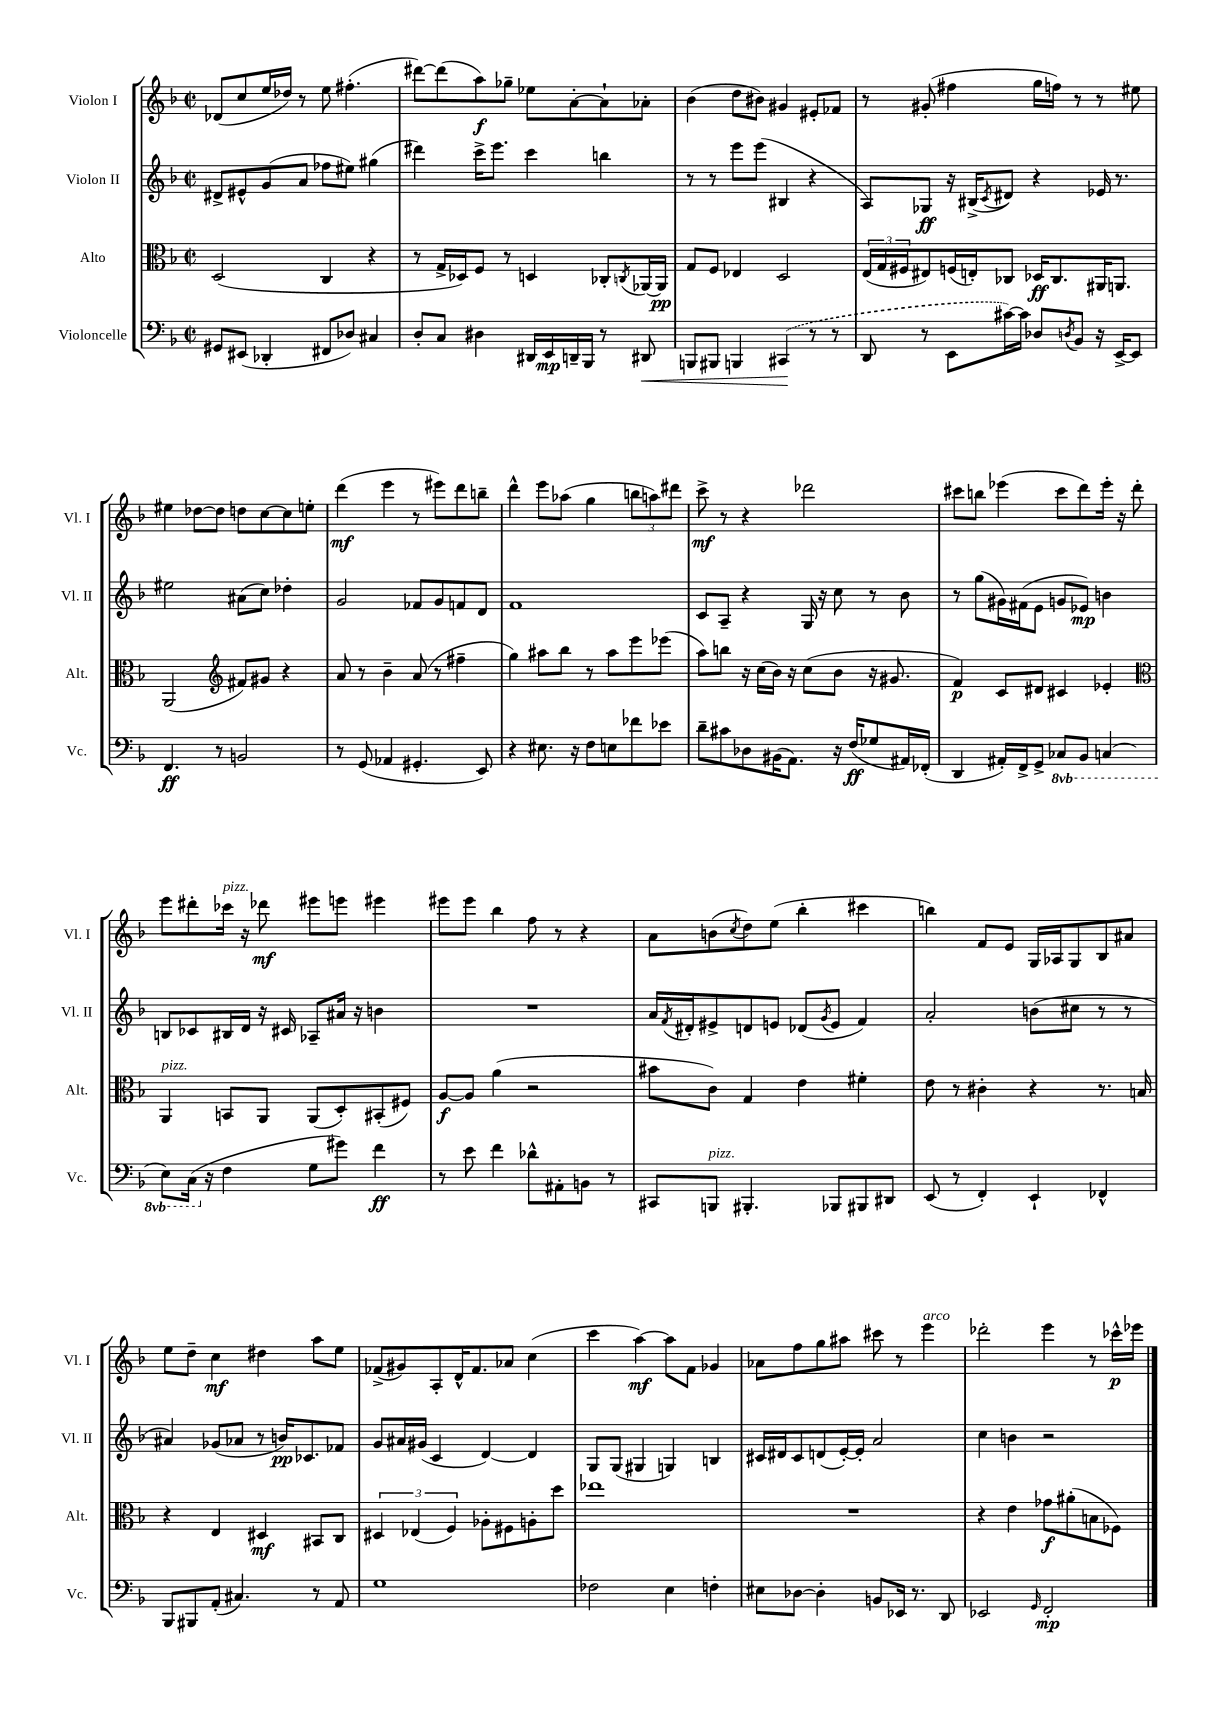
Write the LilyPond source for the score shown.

<<
\new StaffGroup <<
\new Staff = "s0" \with { instrumentName = "Violon I" shortInstrumentName = "Vl. I" } {
    \clef treble \key f \major \defaultTimeSignature \time 2/2
    des'8( c''8 e''16 des''16) r8 e''8 fis''4.-.( |
    dis'''8~) dis'''8( a''8\f) ges''8-- ees''8 a'8~-. a'8-! aes'8-. |
    bes'4( d''8 bis'8) gis'4 eis'8-. fes'8 |
    r8 gis'8-.( fis''4 g''16 f''16) r8 r8 eis''8 |
    eis''4 des''8~ des''8 d''8 c''8~ c''8 e''8-. |
    d'''4\mf( e'''4 r8 eis'''8) d'''8 b''8-- |
    d'''4-^ e'''8 aes''8( g''4 \tuplet 3/2 { b''8 a''8) dis'''8 } |
    c'''8->\mf r8 r4 des'''2 |
    cis'''8 b''8 ees'''4( cis'''8 d'''8) ees'''16-. r16 d'''8-. |
    e'''8 dis'''8-. ces'''16^\markup { \italic "pizz." } r16 des'''8\mf eis'''8 e'''8 eis'''4 |
    eis'''8 eis'''8 bes''4 f''8 r8 r4 |
    a'8 b'8( \acciaccatura { c''8 } d''8) e''8( bes''4-. cis'''4 |
    b''4) f'8 e'8 g16 aes16 g8 bes8 ais'8 |
    e''8 d''8-- c''4\mf dis''4 a''8 e''8 |
    fes'8->( gis'8) a8-. d'16-^ fes'8. aes'8 c''4( |
    c'''4 a''4~\mf) a''8 f'8 ges'4 |
    aes'8 f''8 g''8 ais''8 cis'''8 r8 e'''4^\markup { \italic "arco" } |
    des'''2-. e'''4 r8 ces'''16-^\p ees'''16 \bar "|." |
}
\new Staff = "s1" \with { instrumentName = "Violon II" shortInstrumentName = "Vl. II" } {
    \clef treble \key f \major \defaultTimeSignature \time 2/2
    dis'8-> eis'8-^ g'8( a'8 fes''8 eis''8) gis''4( |
    dis'''4) c'''16-> e'''8. c'''4 b''4 |
    r8 r8 e'''8 e'''8( bis4 r4 |
    a8) ges8\ff r16 bis16->( \acciaccatura { c'8 } dis'8) r4 ees'16 r8. |
    eis''2 ais'8( c''8) des''4-. |
    g'2 fes'8 g'8 f'8 d'8 |
    f'1 |
    c'8 a8-- r4 g16 r16 c''8 r8 bes'8 |
    r8 g''8( gis'16) fis'16( e'8 g'8 ees'8\mp) b'4 |
    b8 ces'8 bis16 d'16 r16 cis'16 aes8-- ais'16 r16 b'4 |
    R1 |
    a'16 \acciaccatura { f'8 } dis'16-. eis'8-> d'8 e'8 des'8( \acciaccatura { g'8 } e'8 f'4) |
    a'2-. b'8( cis''8 r8 r8 |
    ais'4) ges'8( aes'8 r8 b'16\pp) ces'8. fes'8 |
    g'8 ais'16 gis'16( c'4 d'4~) d'4 |
    g8 g8( gis4 g4) b4 |
    cis'16 dis'16 cis'8 d'8( e'16~-.) e'16-. a'2 |
    c''4 b'4 r2 \bar "|." |
}
\new Staff = "s2" \with { instrumentName = "Alto" shortInstrumentName = "Alt." } {
    \clef alto \key f \major \defaultTimeSignature \time 2/2
    d2( c4 r4 |
    r8 g16-> des16) f8 r8 d4 ces8-. \acciaccatura { c8 } aes,16~ aes,16\pp |
    g8 f8 ees4 d2 |
    \tuplet 3/2 { e16( g16 fis16 } eis8) f16( e16-.) ces8 des16\ff ces8. ais,16 a,8. |
    a,2( \clef treble fis'8) gis'8 r4 |
    a'8 r8 bes'4-- a'8( r8 fis''4-- |
    g''4) ais''8 bes''8 r8 ais''8 e'''8 ees'''8( |
    a''8) b''8 r16 c''16( bes'16) r16 c''8( bes'8 r16 gis'8. |
    f'4\p) c'8 dis'8 cis'4 ees'4-. |
    \clef alto a,4^\markup { \italic "pizz." } b,8 a,8 a,8( d8-.) bis,8-.( fis8) |
    a8~\f a8 a'4( r2 |
    bis'8 c'8) g4 e'4 fis'4-. |
    e'8 r8 cis'4-. r4 r8. b16 |
    r4 e4 dis4\mf bis,8 c8 |
    \tuplet 3/2 { dis4 ees4( f4) } aes8-. fis8 a8-. d''8 |
    ees''1 |
    R1 |
    r4 e'4 ges'8\f ais'8-.( b8 fes8) \bar "|." |
}
\new Staff = "s3" \with { instrumentName = "Violoncelle" shortInstrumentName = "Vc." } {
    \clef bass \key f \major \defaultTimeSignature \time 2/2 \set Staff.ottavationMarkups = #ottavation-simple-ordinals
    gis,8 eis,8( des,4-. fis,8 des8) cis4 |
    d8-. c8 dis4 dis,16 e,16\mp d,16-- bes,,16 r8 dis,8\< |
    b,,8 bis,,8 b,,4 \once \slurDashed cis,4\!( r8 r8 |
    d,8 r8 e,8 cis'16~) cis'16 des8 \acciaccatura { d8 } bes,8 r16 e,16~-> e,8 |
    f,4.\ff r8 b,2 |
    r8 g,8( aes,4 gis,4.-. e,8) |
    r4 eis8. r16 f8 e8 fes'8 ees'8 |
    d'8-- cis'8 des8 bis,16( a,8.) r16 f16\ff( ges8 ais,16) fes,16-.( |
    d,4 ais,16-.) f,16-> g,8-> \ottava #-1 ces,8 bes,,8 c,4( |
    e,8) c,16( \ottava #0 r16 f4 g8 gis'8) f'4\ff |
    r8 e'8 f'4 des'8-^ ais,8-. b,8 r8 |
    cis,8 b,,8^\markup { \italic "pizz." } bis,,4.-. bes,,8 bis,,8 dis,8 |
    e,8( r8 f,4-.) e,4-! fes,4-^ |
    bes,,8 bis,,8 a,8-.( cis4.) r8 a,8 |
    g1 |
    fes2 e4 f4-. |
    eis8 des8~ des4-. b,8 ees,16 r8. d,8 |
    ees,2 \grace { g,16 } f,2-.\mp \bar "|." |
}
>>
>>
\layout { \context { \Score \remove "Bar_number_engraver" } }
